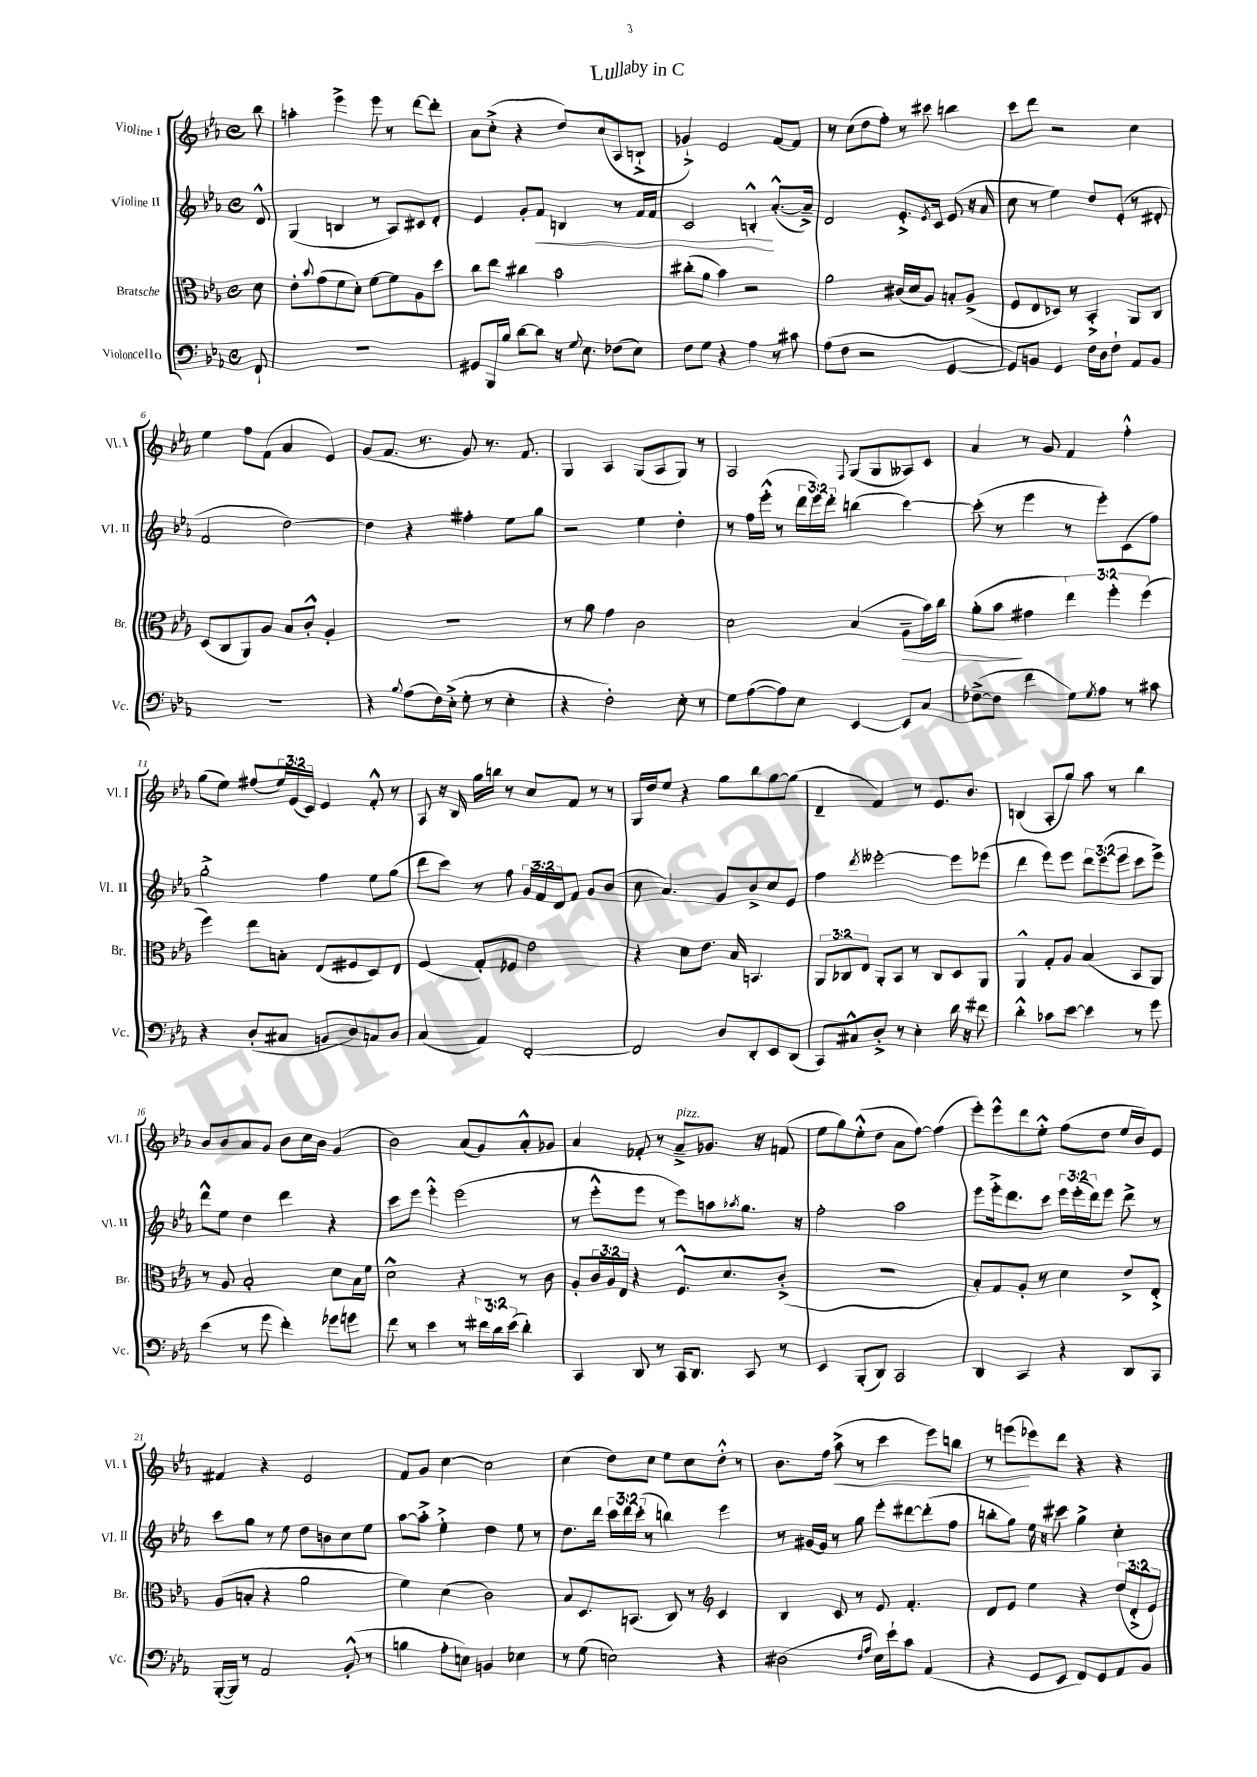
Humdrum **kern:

**kern	**kern	**kern	**kern
*staff4	*staff3	*staff2	*staff1
*clefF4	*clefC3	*clefG2	*clefG2
*k[b-e-a-]	*k[b-e-a-]	*k[b-e-a-]	*k[b-e-a-]
*M4/4	*M4/4	*M4/4	*M4/4
*met(c)	*met(c)	*met(c)	*met(c)
8FF`/	8d\	8d^^/	8bb-\
=	=	=	=
1r	8e-'\L	(4G/	4aa'\
.	8qqb-/	.	.
.	(8g\	.	.
.	8f\	4B/	4eee-^\
.	8d'\J)	.	.
.	[8f\L	8r	8eee-\
.	8f\]	8A-/L)	8r
.	8A-\	8c#/	[8ddd\L
.	8dd\J	8d'/J	8ddd'\]J
=	=	=	=
8GG#/L	8cc\L	4e-/	8a-\L
16BBB-/L	8ee-\J	.	(8cc'^\J
16B-/JJ	.	.	.
[8d\L	4cc#\	8g'/L	4r
8d\]J	.	8f/J	.
16r	2b-\	4B/	8dd/L)
8qqG/	.	.	.
8.E-\	.	.	.
.	.	.	(8cc/
(8F-\L	.	8r	8A-/
8E-\J)	.	16f/LL	8B`^/J
.	.	16f/JJ	.
=	=	=	=
8F\L	(8cc#'\L	2c/	4g-`^/)
8G\J	8a-\J	.	.
4r	4b-\)	.	2e-/
4A-\	2r	4B'^^/	.
8r	.	([8.a-'^^/L	[8f/L
8c#\	.	.	8f/]J
.	.	16a-~^/]Jk)	.
=	=	=	=
(8A-\L	2a-\	2d/	8r
8F\J	.	.	(8cc\L
2r	.	.	8dd\
.	.	.	8ff'\J)
.	(16c#/LL	8.e-'^/L	8r
.	16d/J	.	.
.	8A-/J)	.	8ccc#\
.	.	8qe-/	.
.	.	16c/Jk	.
[4GG/	8B'/L	(8e-/	4bb\
.	(8A-^/J	16r	.
.	.	16a-/	.
=	=	=	=
8GG/]L)	8F/L	8cc\	8ccc\L
8BB/J	8E-/	8r	8ddd\J
4GG/	8D-/J)	4ee-\)	2r
.	8r	.	.
16F\LL	4BB-'^/	8dd/L	.
16D\J	.	.	.
8F`\J	.	(8e-'/J	.
8AA-/L	8AA-/L	8r	4cc\
8BB/J	8C/J	8d#'/	.
=	=	=	=
1r	(8D/L	2f/	4ee-\
.	8C/	.	.
.	8AA-/)	.	8ff\L
.	8A-/J	.	(8f\J
.	8B-/L	[2dd\)	4a-/
.	8c'^^/J	.	.
.	4A-'/	.	4e-/)
=	=	=	=
4r	1r	4dd\]	(8g/L
.	.	.	8.f/J
8qqB-/	.	.	.
(8A-\L	.	4r	.
.	.	.	8.r
16F\L)	.	.	.
(16E-'^\JJ	.	.	.
8G'\	.	4ff#'\	8g/)
8r	.	.	8.r
4E-'\	.	8ee-\L	.
.	.	.	8.f/
.	.	8gg\J	.
=	=	=	=
4r	8r	2r	4G/
.	8a-\	.	.
2F'\)	4g\	.	4A-/
.	2c\	4ee-\	(8G/L
.	.	.	8A-/
8E-'\	.	4dd'\	8G/J)
8r	.	.	8r
=	=	=	=
8G\L	2d\	8r	2A-/
([8A-\	.	16ff\LL	.
.	.	(16eee-'^^\JJ	.
8A-\])	.	8r	.
8E-\J	.	24ddd\LL	.
.	.	24eee-\)	.
.	.	24ddd'\JJ	.
.	.	.	8qqF/
[4EE-/	(4B-/	(4bb\	(8G/L
.	.	.	8G/
8EE-/]L	8A-~\L	[4ccc\)	8A--/)
8C/J	16b-\L)	.	8c/J
.	16cc\JJ	.	.
=	=	=	=
([8F-^\L	(8a-'\L	(8ccc'\]	4a-/
8F-\]J	8b-\J	8r	.
4f\	4g#\	4eee-\	8r
.	.	.	8g/
8G\L)	6ee-\)	8r	4f/
8qG/	.	.	.
8A-\J	.	8eee-'\L)	.
.	6ff'\	.	.
8r	.	(8c\	4ff'^^\
.	(6ff\	.	.
8c#\	.	8ff\J)	.
=	=	=	=
4r	4ff\)	2gg'^\	(8gg\L
.	.	.	8ee-\J)
(8D'/L	8ee-\L	.	(8ff#/L
8C#/J	8B'\J	.	24ee-/L)
.	.	.	(24e-/
.	.	.	24c/JJ)
8BB/L	(8E-/L	4ff\	4e-/
8D/)	8F#/	.	.
8C/	8D/)	8ee-\L	8f'^^/
8D/J	8E-/J	(8gg\J	8r
=	=	=	=
(4C/	(4F/	8ddd\L	8A-/
.	.	8ccc\J)	16r
.	.	.	16B-/
4AA-/)	8G'/L)	8r	16gg\LL
.	.	.	16bb\JJ
.	8F-/J	8ff\	8r
[2FF'/	2e-\	24g/LL	8cc/L
.	.	24f/	.
.	.	24d/J	.
.	.	8f/J	8f/J
.	.	8g/L	8r
.	.	(8b-/J	8r
=	=	=	=
2FF/]	4r	8cc\	16G/LL
.	.	.	16dd/J
.	.	4.a-/)	8ee-/J
.	8d\L	.	4r
.	8.e-\J	.	.
8D/L	.	8g/L	8gg\L
.	16B-/	.	.
8DD'/	4.BB/	8b-^/	8bb-\
8EE-/	.	8cc/	[8gg\
(8DD/J	.	8e-/J	(8gg\]J
=	=	=	=
8CC/L)	12AA-/L	4ff\	4d~/
.	12C-/	.	.
8C#^^/	.	.	.
.	12E-/J	.	.
.	.	8qddd/	.
8D'^/J	8AA-'/L	[2eee--'\	4f/)
8r	8BB-/J	.	.
4E-'\	8r	.	8r
.	8C-/L	.	8.e-/L
16d\	8D/	8eee--\]L	.
16r	.	.	8.b-/J
8f#\	8AA-/J	(8eee-\J	.
=	=	=	=
4d'^^\	4AA-^^/	4ddd\	(4B/
8c-\L	8G'/L	8eee-\L)	8A-'/L
[8e-\J	8A-/J	8eee-\J	8gg/J)
4e-\]	(4B-/	12ddd\L	8aa-\
.	.	(12eee-\	.
.	.	.	8r
.	.	12eee-\J	.
8r	8BB-/L	8ccc\L	4bb-\
8g\	8AA-/J)	8eee-^\J)	.
=	=	=	=
(4e-\	8r	8ddd^^\L	8b-/L
.	8A-/	8ee-\J	8b-/
8r	2B-'/	4dd\	8a-/
8g\	.	.	8g/J
4f'\)	.	4ddd\	8b-\L
.	.	.	16cc\L
.	.	.	16b-\JJ
8g-\L	8d\L	4r	(4g/
8g\J	16B-\L	.	.
.	16f\JJ	.	.
=	=	=	=
8f\	2d^^\	8ccc\L	2b-\)
8r	.	8eee-\J	.
4e-\	.	4eee-'^^\	.
8r	4r	(2eee-\	(8a-/L
24f#\LL	.	.	8g/)
24d\	.	.	.
(24e-\JJ	.	.	.
4d'\)	8r	.	8a-'^^/
.	8c\	.	8g-/J
=	=	=	=
4CC/	8A-'/L	8r	4a-/
.	24c/L	8eee-'^^\L	.
.	24A-/	.	.
.	24E-/JJ	.	.
8DD/	4r	8eee-\J	8f-'/
8r	.	8r	8r
16CC/LK	8.F^^/L	8eee-\L)	8a-~^/L
8.DD/J	.	.	.
.	.	8aa\	8.g-/J
.	8.d/	.	.
.	.	8qaa-/	.
8CC/	.	8.gg\J	.
.	.	.	16r
8r	(8c'^/J	.	(8f/
.	.	16r	.
=	=	=	=
4EE-/	1r	2ff'\	8ee-\L
.	.	.	8gg\)
(8BBB-'/L	.	.	(8ee-'^^\
8DD/J)	.	.	8dd\J
2CC/	.	2aa-\	8a-\L
.	.	.	[8ff\J)
.	.	.	(4ff\]
=	=	=	=
4DD/	8B-'/L)	8eee-\L	8eee-'\L)
.	8G/	16eee-'^\k	8eee-^^\
.	.	8.ddd\	.
4CC/	8A-'/J	.	8ddd\
.	8r	8ccc\J	8ee-'^^\J
4r	4d\	24eee-\LL	(8ff\L
.	.	(24eee-'\	.
.	.	24ddd\J)	.
.	.	8eee-\J	8dd\J
8DD/L	8e-^/L	8ddd^\	16ee-/LL
.	.	.	16b-/J)
8CC/J	8E-'^/J	8r	8e-/J
=	=	=	=
([16BBB-'/LL	(8A-/L	8ccc\L	4f#/
16BBB-/]JJ)	.	.	.
8r	8B'/J	8gg\J	.
2AA-/	4r	8r	4r
.	.	8ee-\	.
.	2a-\	8dd\L	2e-/
.	.	8b\	.
(8BB-'^^/	.	8cc\	.
8r	.	8ee-\J	.
=	=	=	=
4B\	4f\)	[8aa-\L	8f/L
.	.	8aa-'^\]J	8g/J
8A-'\L	(4d\	4ee-'^\	[4cc\
8E\J)	.	.	.
4BB/	2c\)	4dd\	2cc\]
4E-\	.	8ee-\	.
.	.	8r	.
=	=	=	=
8r	8B-/L	8.dd\L	(4cc\
(8G\	8.D/	.	.
.	.	16ddd\Jk	.
2E\)	.	24ccc\LL	8dd\L)
.	.	24ddd\	.
.	(8.BB/J	.	.
.	.	(24ccc'\JJ	.
.	.	8r	8cc\J
.	8C/)	4bb\)	8ee-\L
.	8r	.	8cc\
*	*clefG2	*	*
4r	4c/	4eee-\	8dd'^^\J
.	.	.	8r
=	=	=	=
(2D#\	4B-/	8r	8.b-\L
.	.	[16g#/LL	.
.	.	16g#/]JJ	16ff\Jk
.	8c/	8r	(8aa-^\
.	8r	8gg\	8r
16qqF/LL	.	.	.
16qqA-/JJ	.	.	.
16E-\LL)	8e-/	8eee-'\L	4ccc\
16e-`\J	.	.	.
8c\J	4.f'/	[8ddd#\	.
(4AA-/	.	(8ddd#'\]	8eee-\L)
.	.	8ff\J	8bb\J
=	=	=	=
4r	8d/L	8bb'\L	8r
.	8e-/J	8gg\J)	(8eee\L
8GG/L	4ee-\	16ee-\	8eee-\)
.	.	16r	.
8EE-/J	.	8ccc#\	8ddd\J
8FF/L)	4r	4gg^\	4r
8GG/	.	.	.
8AA-/	(12dd/L	4cc'\	4r
.	12d'^/	.	.
8BB-/J	.	.	.
.	12e-/J)	.	.
==	==	==	==
*-	*-	*-	*-
